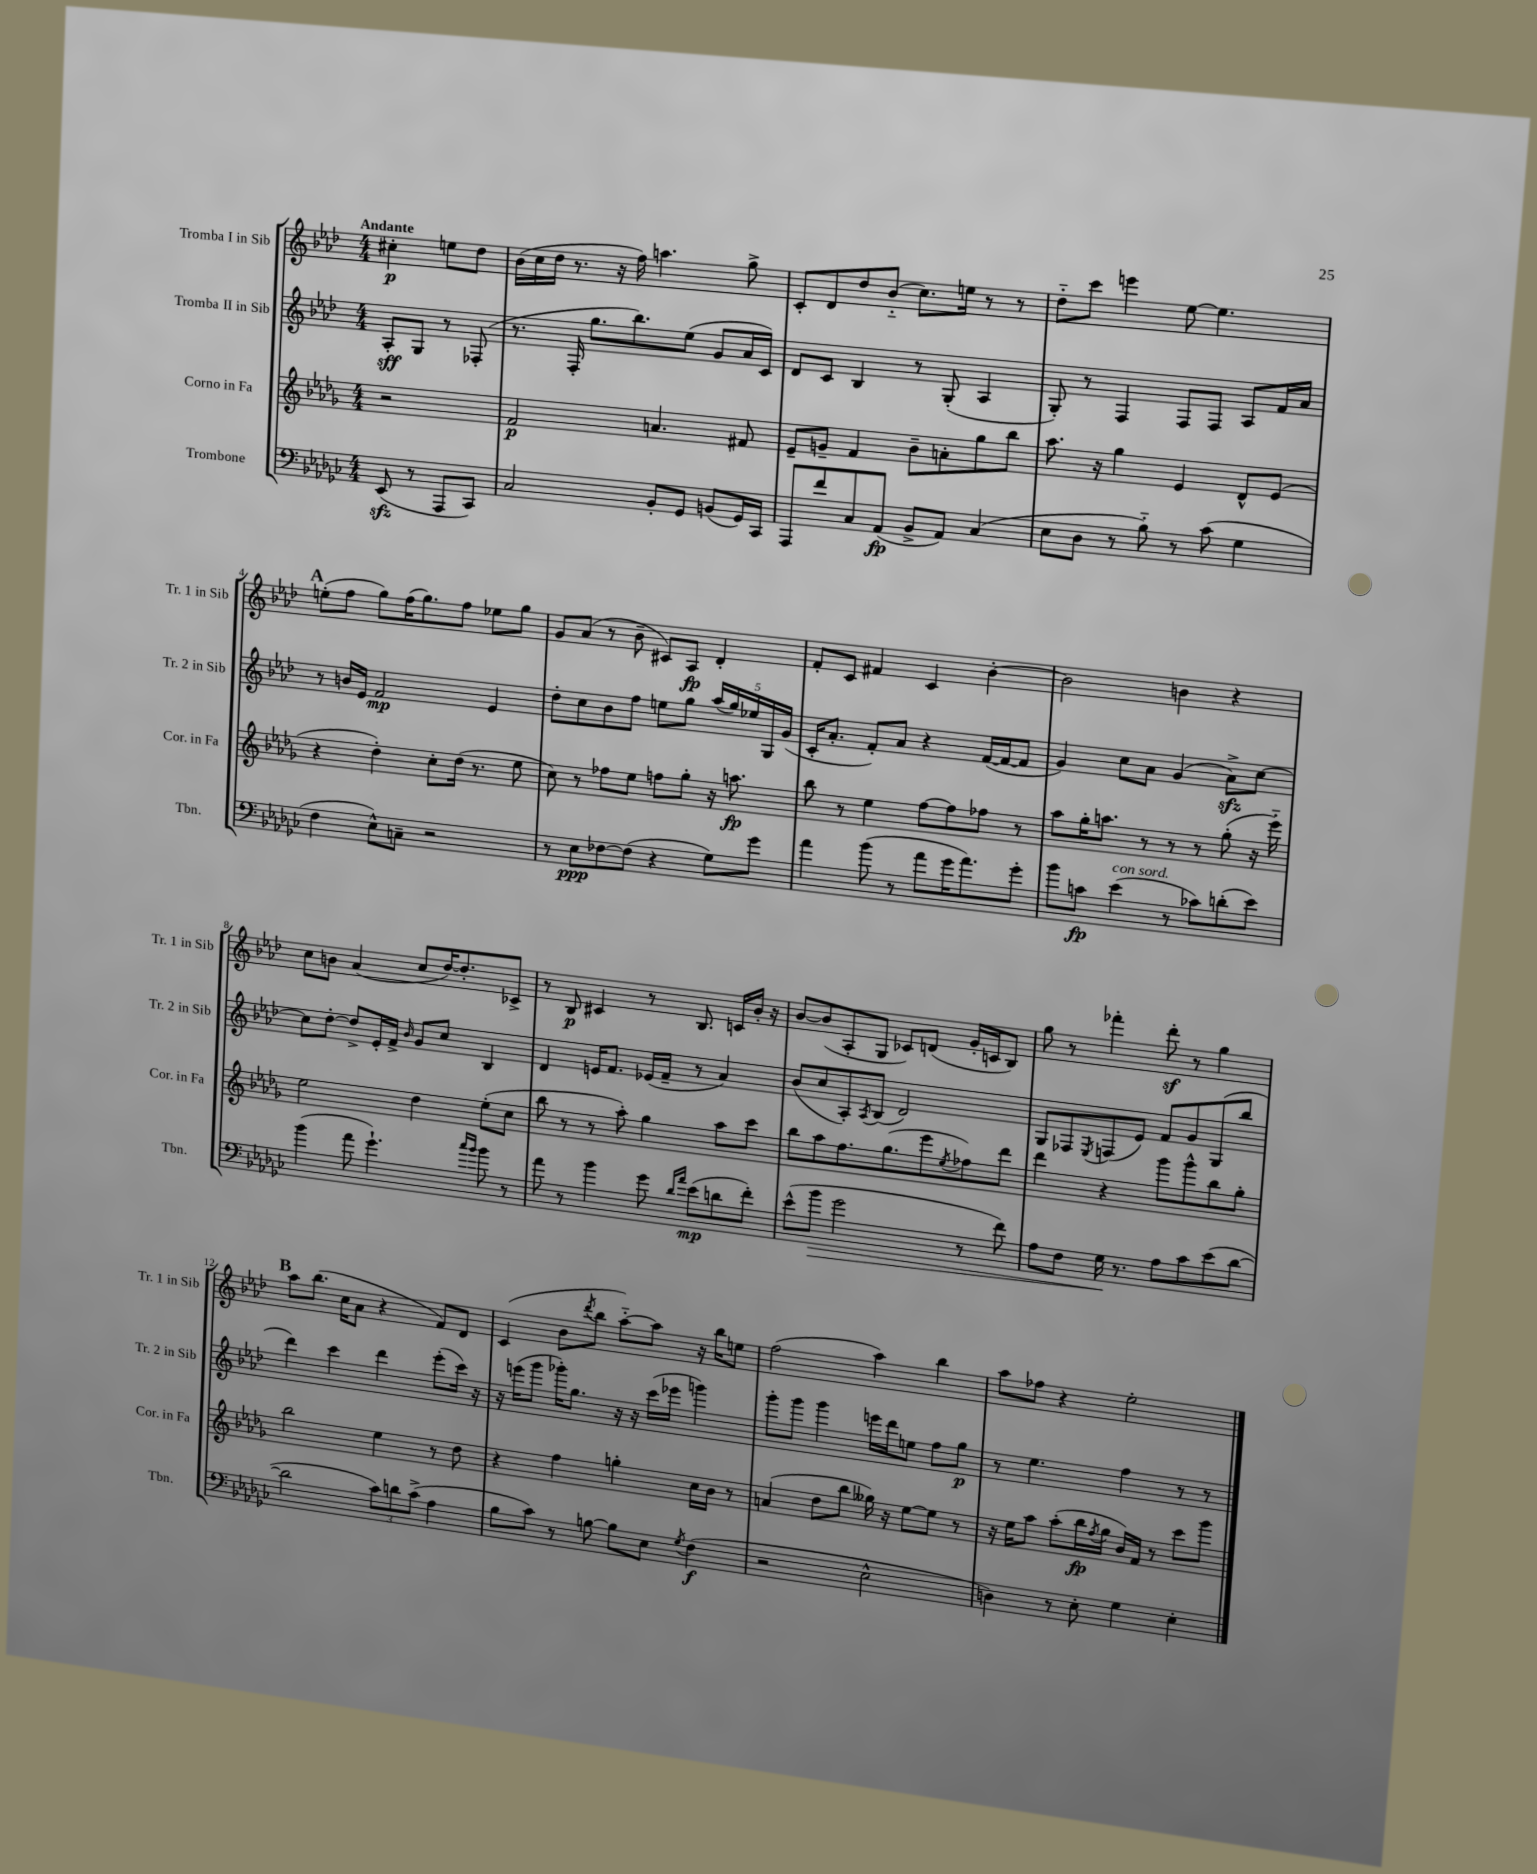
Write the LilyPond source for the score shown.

<<
\new StaffGroup <<
\new Staff = "s0" \with { instrumentName = "Tromba I in Sib" shortInstrumentName = "Tr. 1 in Sib" } {
    \clef treble \key aes \major \numericTimeSignature \time 4/4 \partial 2 \tempo "Andante"
    cis''4-.\p e''8 des''8 |
    bes'16( c''16 des''16 r8. r16 f''16) a''4. g''8-> |
    c'8-. des'8 des''8 bes'8-_( c''8.) e''16 r8 r8 |
    des''8-_ c'''8 e'''4 ees''8~ ees''4. |
    \mark \markup { \bold "A" } e''8-.( f''8 g''8) f''16( g''8.) f''8 ees''8 g''8 |
    g'8 aes'8( r8 bes'8-- cis'8) aes8\fp des'4-. |
    f'8-. c'8 fis'4 c'4 bes'4~-. |
    bes'2 b'4 r4 |
    c''8 b'8 aes'4( c''8 des''16~) des''8.-. ces'8-> |
    r8 bes8\p cis'4 r8 bes8. c'16 bes'16-. r16 |
    bes'8~ bes'8( aes8-. g8 ces'8) d'8( g'16-. c'16 bes8) |
    g''8 r8 fes'''4-. des'''8-.\sf r8 g''4 |
    \mark \markup { \bold "B" } aes''8 bes''8.( c''16 aes'8 r4 f'8) des'8 |
    c'4( bes'8 \acciaccatura { des'''8 } bes''8 aes''8~-_) aes''8 r16 bes''16 e''8 |
    f''2( aes''4) bes''4 |
    aes''8 fes''8 r4 ees''2-. \bar "|." |
}
\new Staff = "s1" \with { instrumentName = "Tromba II in Sib" shortInstrumentName = "Tr. 2 in Sib" } {
    \clef treble \key aes \major \numericTimeSignature \time 4/4 \partial 2
    aes8-.\sff g8 r8 fes8-.( |
    r8. f16-. g''8. bes''8.) ees''8( g'8 aes'16 c'16) |
    des'8 c'8 bes4 r8 g8-.( aes4 |
    g8-.) r8 f4 f8 f8 aes8 f'16 aes'16 |
    \mark \markup { \bold "A" } r8 b'16 ees'16 f'2\mp ees'4 |
    des''8-. c''8 bes'8 f''8 e''8 g''8 \tuplet 5/4 { aes''16( g''16) ees''16 g16 g'16( } |
    c'16-. aes'8.-. f'8-.) aes'8 r4 f'16~( f'16~ f'8 |
    g'4) c''8 aes'8 g'4( aes'8->\sfz) c''8~ |
    c''8 des''8~-. des''8-> ees'16-. f'16-> \grace { bes'16 } g'8 c''8 bes4 |
    des'4 e'16 f'8. ees'16( f'16-- r8 aes'4) |
    bes'8( c''8 aes8-.) \acciaccatura { aes8 } bes8( des'2) |
    g8 fes8 \acciaccatura { ees8 } f8( ees'8) f'8 g'8 g8( bes''8 |
    \mark \markup { \bold "B" } des'''4) c'''4 des'''4 ees'''8-.( c'''16) r16 |
    r16 e'''16( g'''8 ges'''16-.) g''8. r16 r16 c'''16( ees'''16 g'''4) |
    g'''8-. g'''8 g'''4 e'''16 des'''16 e''8 f''8 g''8\p |
    r8 ees''4. f''4 r8 r8 \bar "|." |
}
\new Staff = "s2" \with { instrumentName = "Corno in Fa" shortInstrumentName = "Cor. in Fa" } {
    \clef treble \key des \major \numericTimeSignature \time 4/4 \partial 2
    r2 |
    f'2\p a'4. fis'8 |
    ees'8-- g'8-- f'4 bes'8-- a'8-. ges''8 bes''8 |
    aes''8. r16 ges''4 ees'4 des'8-^ ees'8( |
    \mark \markup { \bold "A" } r4 des''4-.) c''8-. des''16( r8. ees''8 |
    c''8) r8 fes''8 ees''8 f''8 ges''8-. r16 a''8.\fp |
    bes''8 r8 ees''4 f''8~ f''8 fes''8 r8 |
    aes''8 ges''16-. a''8. r8 r8 r8 ges''8-.( r16 ees'''16-_) |
    ees''2 des''4 ees''8-.( c''8 |
    bes''8 r8 r8 aes''8-.) ges''4 aes''8 c'''8 |
    bes''8 aes''8 f''8. ges''8.( ees'''8 \acciaccatura { ees''8 } fes''8) des'''8 |
    des'''4 r4 ges'''8 ges'''8-^ bes''8 ges''8-. |
    \mark \markup { \bold "B" } bes''2 ees''4 r8 des''8 |
    r4 f''4 g''4-. c''16 bes'16 r8 |
    a'4( des''8 bes''8 geses''16) r16 ees''8~ ees''8 r8 |
    r16 ees''16 aes''8 aes''8-.( bes''16\fp \acciaccatura { f''8 } ges''16 bes'16) f'16 r8 c'''8 ges'''8 \bar "|." |
}
\new Staff = "s3" \with { instrumentName = "Trombone" shortInstrumentName = "Tbn." } {
    \clef bass \key ges \major \numericTimeSignature \time 4/4 \partial 2
    ees,8\sfz( r8 aes,,8 ces,8) |
    ces2 bes,8-. ges,8 b,8( ges,16) ces,16 |
    aes,,8 f'8 ces8 aes,8\fp( bes,8-> aes,8) ces4( |
    ees8 des8 r8 bes8-_) r8 ces'8( ges4 |
    \mark \markup { \bold "A" } f4 ees8-^) c8-- r2 |
    r8 ees8\ppp fes8~ fes8( r4 ges8) ges'8 |
    aes'4 bes'8( r8 aes'8 ges'16 aes'8.) ges'8-. |
    bes'8 c'8\fp ees'4^\markup { \italic "con sord." }( r8 ces'8) d'8-.( ees'8) |
    bes'4( aes'8 ges'4.-!) \grace { ces''16 bes'16 } bes'8 r8 |
    aes'8 r8 bes'4 ges'8 \grace { des'16 aes'16 } ees'8\mp( d'8 f'8-.) |
    ees'8-^( bes'8\> ges'2 r8 f'8) |
    aes8 f8 ges16\! r8. aes8 ces'8 ees'8( des'8~ |
    \mark \markup { \bold "B" } des'2 \tuplet 3/2 { ces'8) d'8 ces'8->( } aes4 |
    bes8 ces'8) r8 b8~ b8 ees8 \acciaccatura { ges8 } f4\f( |
    r2 ees2-^ |
    d4) r8 ees8-. ges4 ees4-. \bar "|." |
}
>>
>>
